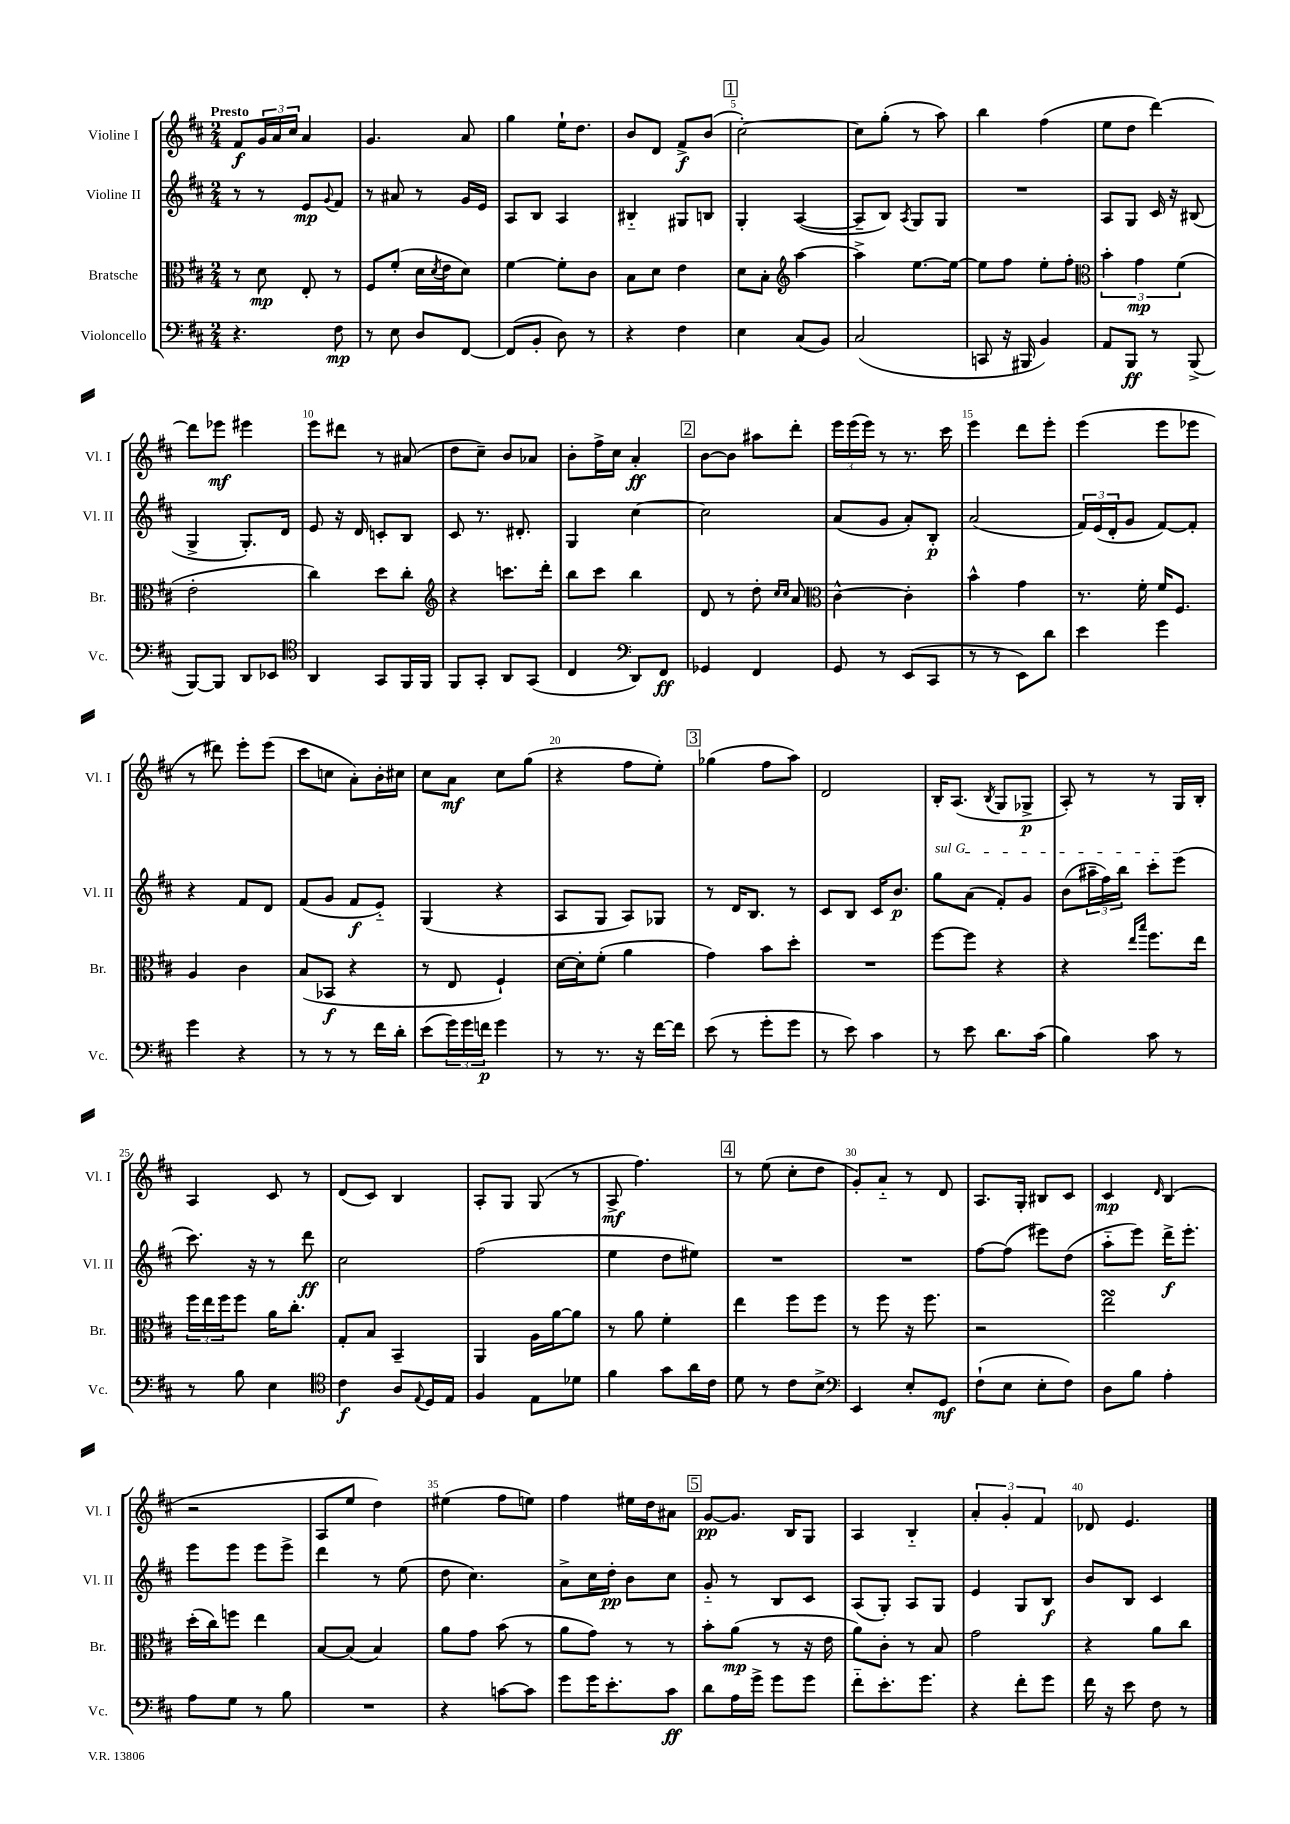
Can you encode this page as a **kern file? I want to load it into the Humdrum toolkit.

**kern	**kern	**kern	**kern
*staff4	*staff3	*staff2	*staff1
*clefF4	*clefC3	*clefG2	*clefG2
*k[f#c#]	*k[f#c#]	*k[f#c#]	*k[f#c#]
*M2/4	*M2/4	*M2/4	*M2/4
4.r	8r	8r	8f#/L
.	8d\	8r	24g/L
.	.	.	24a/
.	.	.	24cc#/JJ
.	8E'/	8e/L	4a/
.	.	8qqg/	.
8F#\	8r	8f#/J	.
=	=	=	=
8r	8F#/L	8r	4.g/
8E\	(8f#'/J	8a#/	.
8D/L	16d\LL	8r	.
.	8qd/	.	.
.	16e\J	.	.
[8FF#/J	8d\J)	16g/LL	8a/
.	.	16e/JJ	.
=	=	=	=
(8FF#/]L	[4f#\	8A/L	4gg\
8BB'/J	.	8B/J	.
8D\)	8f#'\]L	4A/	16ee`\LK
.	.	.	8.dd\J
8r	8c#\J	.	.
=	=	=	=
4r	8B\L	4B#'~/	8b/L
.	8d\J	.	8d/J
4F#\	4e\	8G#/L	8f#^/L
.	.	8B/J	(8b/J
=	=	=	=
4E\	8d\L	4G'/	[2cc#'\)
.	8B'\J	.	.
*	*clefG2	*	*
(8C#/L	[4aa\	([4A/	.
8BB/J)	.	.	.
=	=	=	=
(2C#/	4aa^\]	8A~/]L	8cc#\]L
.	.	8B/J)	(8gg'\J
.	.	8qA/	.
.	[8.ee\L	8G/L	8r
.	.	8G/J	8aa\)
.	16ee\_Jk	.	.
=	=	=	=
8CC/	8ee\]L	2r	4bb\
16r	8ff#\J	.	.
16BBB#/	.	.	.
4BB/)	8ee'\L	.	(4ff#\
.	8ff#'\J	.	.
=	=	=	=
*	*clefC3	*	*
8AA/L	6b'\	8A/L	8ee\L
8BBB/J	.	8G/J	8dd\J
.	6g\	.	.
8r	.	16c#/	[4ddd\)
.	.	16r	.
.	(6f#\	.	.
(8BBB^/	.	(8B#/	.
=	=	=	=
[8BBB/L)	2e'\	4G^/	8ddd\]L
8BBB/]J	.	.	8eee-\J
8DD/L	.	8.G'/L)	4eee#\
8EE-/J	.	.	.
.	.	16d/Jk	.
=	=	=	=
*clefC4	*	*	*
4AA/	4cc#\)	8e/	8eee\L
.	.	16r	8ddd#\J
.	.	16d/	.
8GG/L	8dd\L	8c'/L	8r
16FF#/L	8cc#'\J	8B/J	(8a#/
16FF#/JJ	.	.	.
=	=	=	=
*	*clefG2	*	*
8FF#/L	4r	8c#/	8dd\L
8GG'/J	.	8.r	8cc#~\J)
8AA/L	8.ccc\L	.	8b/L
.	.	8.d#'/	.
(8GG/J	.	.	8a-/J
.	16ddd'\Jk	.	.
=	=	=	=
4C#/	8bb\L	4G/	8b'\L
.	8ccc#\J	.	16ff#^\L
.	.	.	16cc#\JJ
*clefF4	*	*	*
8DD/L)	4bb\	[4cc#\	4a'/
8FF#/J	.	.	.
=	=	=	=
4GG-/	8d/	2cc#\]	[8b\L
.	8r	.	8b\]J
4FF#/	8dd'\	.	8aa#\L
.	16qqcc#/LL	.	.
.	16qqcc#/JJ	.	.
.	8a/	.	8ddd'\J
=	=	=	=
*	*clefC3	*	*
8GG/	[4c#^^\	(8a/L	24eee\LL
.	.	.	(24eee\
.	.	.	24eee\JJ)
8r	.	8g/J	8r
(8EE/L	4c#'\]	8a'/L)	8.r
8CC#/J	.	8B'/J	.
.	.	.	16ccc#\
=	=	=	=
8r	4b^^\	(2a/	4eee\
8r	.	.	.
8EE\L)	4g\	.	8ddd\L
8d\J	.	.	8eee'\J
=	=	=	=
4e\	8.r	24f#/LL)	(4eee\
.	.	(24e/	.
.	.	24d'/J	.
.	.	8g/J	.
.	16f#'\	.	.
4g\	16f#/LK	[8f#/L)	8eee\L
.	8.F#/J	.	.
.	.	8f#'/]J	8eee-\J
=	=	=	=
4g\	4A/	4r	8r
.	.	.	8ddd#\)
4r	4c#\	8f#/L	8eee'\L
.	.	8d/J	(8eee\J
=	=	=	=
8r	(8B/L	(8f#/L	8ccc#\L
8r	8BB-/J	8g/J	8cc\J
8r	4r	8f#/L	8a'\L)
16f#\LL	.	8e'~/J)	16b'\L
16d'\JJ	.	.	16cc#\JJ
=	=	=	=
(8e\L	8r	(4G/	8cc#\L
24g\L)	8E/	.	8a\J
24g\	.	.	.
24f\JJ	.	.	.
4g\	4F#`/)	4r	8cc#\L
.	.	.	(8gg\J
=	=	=	=
8r	[16d\LL	8A/L	4r
.	16d'\]J	.	.
8.r	(8f#'\J	8G/J	.
.	4a\	8A/L)	8ff#\L
16r	.	.	.
[16f#\LL	.	8G-/J	8ee'\J)
16f#\]JJ	.	.	.
=	=	=	=
(8e\	4g\)	8r	(4gg-\
8r	.	16d/LK	.
.	.	8.B/J	.
8g'\L	8b\L	.	8ff#\L
8g\J	8dd'\J	8r	8aa\J)
=	=	=	=
8r	2r	8c#/L	2d/
8e\)	.	8B/J	.
4c#\	.	16c#/LK	.
.	.	8.b/J	.
=	=	=	=
8r	[8ff#\L	8gg\L	16B'/LK
.	.	.	(8.A/J
8e\	8ff#\]J	(8a\J	.
.	.	.	8qB/
8.d\L	4r	8f#'/L)	8G/L
.	.	8g/J	8G-^/J
(16c#\Jk	.	.	.
=	=	=	=
4B\)	4r	(8b\L	8A'/)
.	.	24aa#~\L	8r
.	.	24ff#\)	.
.	.	24bb\JJ	.
.	16qqee/LL	.	.
.	16qqbb/JJ	.	.
8c#\	8.ff#\L	8ccc#'\L	8r
8r	.	(8eee\J	16G/LL
.	16ee\Jk	.	16B'/JJ
=	=	=	=
8r	24ff#\LL	8.ccc#\)	4A/
.	24ee\	.	.
.	24ff#\J	.	.
8B\	8ff#\J	.	.
.	.	16r	.
4E\	16a\LK	8r	8c#/
.	8.cc#'\J	.	.
.	.	8ddd\	8r
=	=	=	=
*clefC4	*	*	*
4c#\	8G'/L	2cc#\	(8d/L
.	8B/J	.	8c#/J)
8A/L	4BB~/	.	4B/
8qqE/	.	.	.
16D/L	.	.	.
16E/JJ	.	.	.
=	=	=	=
4F#/	4AA/	(2ff#\	8A'/L
.	.	.	8G/J
8E\L	16A\LL	.	(8G/
.	[16a\J	.	.
8d-\J	8a\]J	.	8r
=	=	=	=
4f#\	8r	4ee\	8A^/
.	8a\	.	4.ff#\)
8g\L	4f#'\	8dd\L	.
16a\L	.	8ee#\J)	.
16c#\JJ	.	.	.
=	=	=	=
8d\	4ee\	2r	8r
8r	.	.	(8ee\
8c#\L	8ff#\L	.	8cc#'\L
8B^\J	8ff#\J	.	8dd\J
=	=	=	=
*clefF4	*	*	*
4EE/	8r	2r	8g'/L)
.	8ff#\	.	8a'~/J
8E'/L	16r	.	8r
.	8.ff#\	.	.
8GG/J	.	.	8d/
=	=	=	=
(8F#`\L	2r	[8ff#\L	8.A/L
8E\J	.	(8ff#\]J	.
.	.	.	16G'/Jk
8E'\L	.	8eee#\L)	8B#/L
8F#\J)	.	(8dd\J	8c#/J
=	=	=	=
8D\L	2ee\	8aa'~\L	4c#/
8B\J	.	8eee\J)	.
.	.	.	16qqd/
4A'\	.	16ddd^\LK	(4B/
.	.	8.eee'\J	.
=	=	=	=
8A\L	(16dd'\LL	8eee\L	2r
.	16cc#\J)	.	.
8G\J	8ff\J	8eee\J	.
8r	4ee\	8eee\L	.
8B\	.	8eee^\J	.
=	=	=	=
2r	[8B/L	4ddd\	8A/L
.	(8B/]J	.	8ee/J
.	4B/)	8r	4dd\)
.	.	(8ee\	.
=	=	=	=
4r	8a\L	8dd\	(4ee#\
.	8g\J	4.cc#\)	.
[8c\L	(8b\	.	8ff#\L
8c\]J	8r	.	8ee\J)
=	=	=	=
8g\L	8a\L	8a^\L	4ff#\
16g\K	8g\J)	16cc#\L	.
8.e'\	.	16dd'\JJ	.
.	8r	8b\L	16ee#\LL
.	.	.	16dd\J
8c#\J	8r	8cc#\J	8a#\J
=	=	=	=
8d\L	8b'\L	8g'~/	[8g/L
16A\L	(8a\J	8r	8.g/]J
16g^\JJ	.	.	.
8g\L	8r	8B/L	.
.	.	.	16B/LK
8g\J	16r	8c#/J	8G/J
.	16e\	.	.
=	=	=	=
8f#'~\L	8a\L)	(8A/L	4A/
8.e'\	8c#'\J	8G'/J)	.
.	8r	8A/L	4B'~/
8.g\J	.	.	.
.	8B/	8G/J	.
=	=	=	=
4r	2g\	4e/	6a'/
.	.	.	6g'/
8f#'\L	.	8G/L	.
.	.	.	6f#/
8g\J	.	8B/J	.
=	=	=	=
16f#\	4r	8b/L	8d-/
16r	.	.	.
8e\	.	8B/J	4.e/
8F#\	8a\L	4c#/	.
8r	8cc#\J	.	.
==	==	==	==
*-	*-	*-	*-
